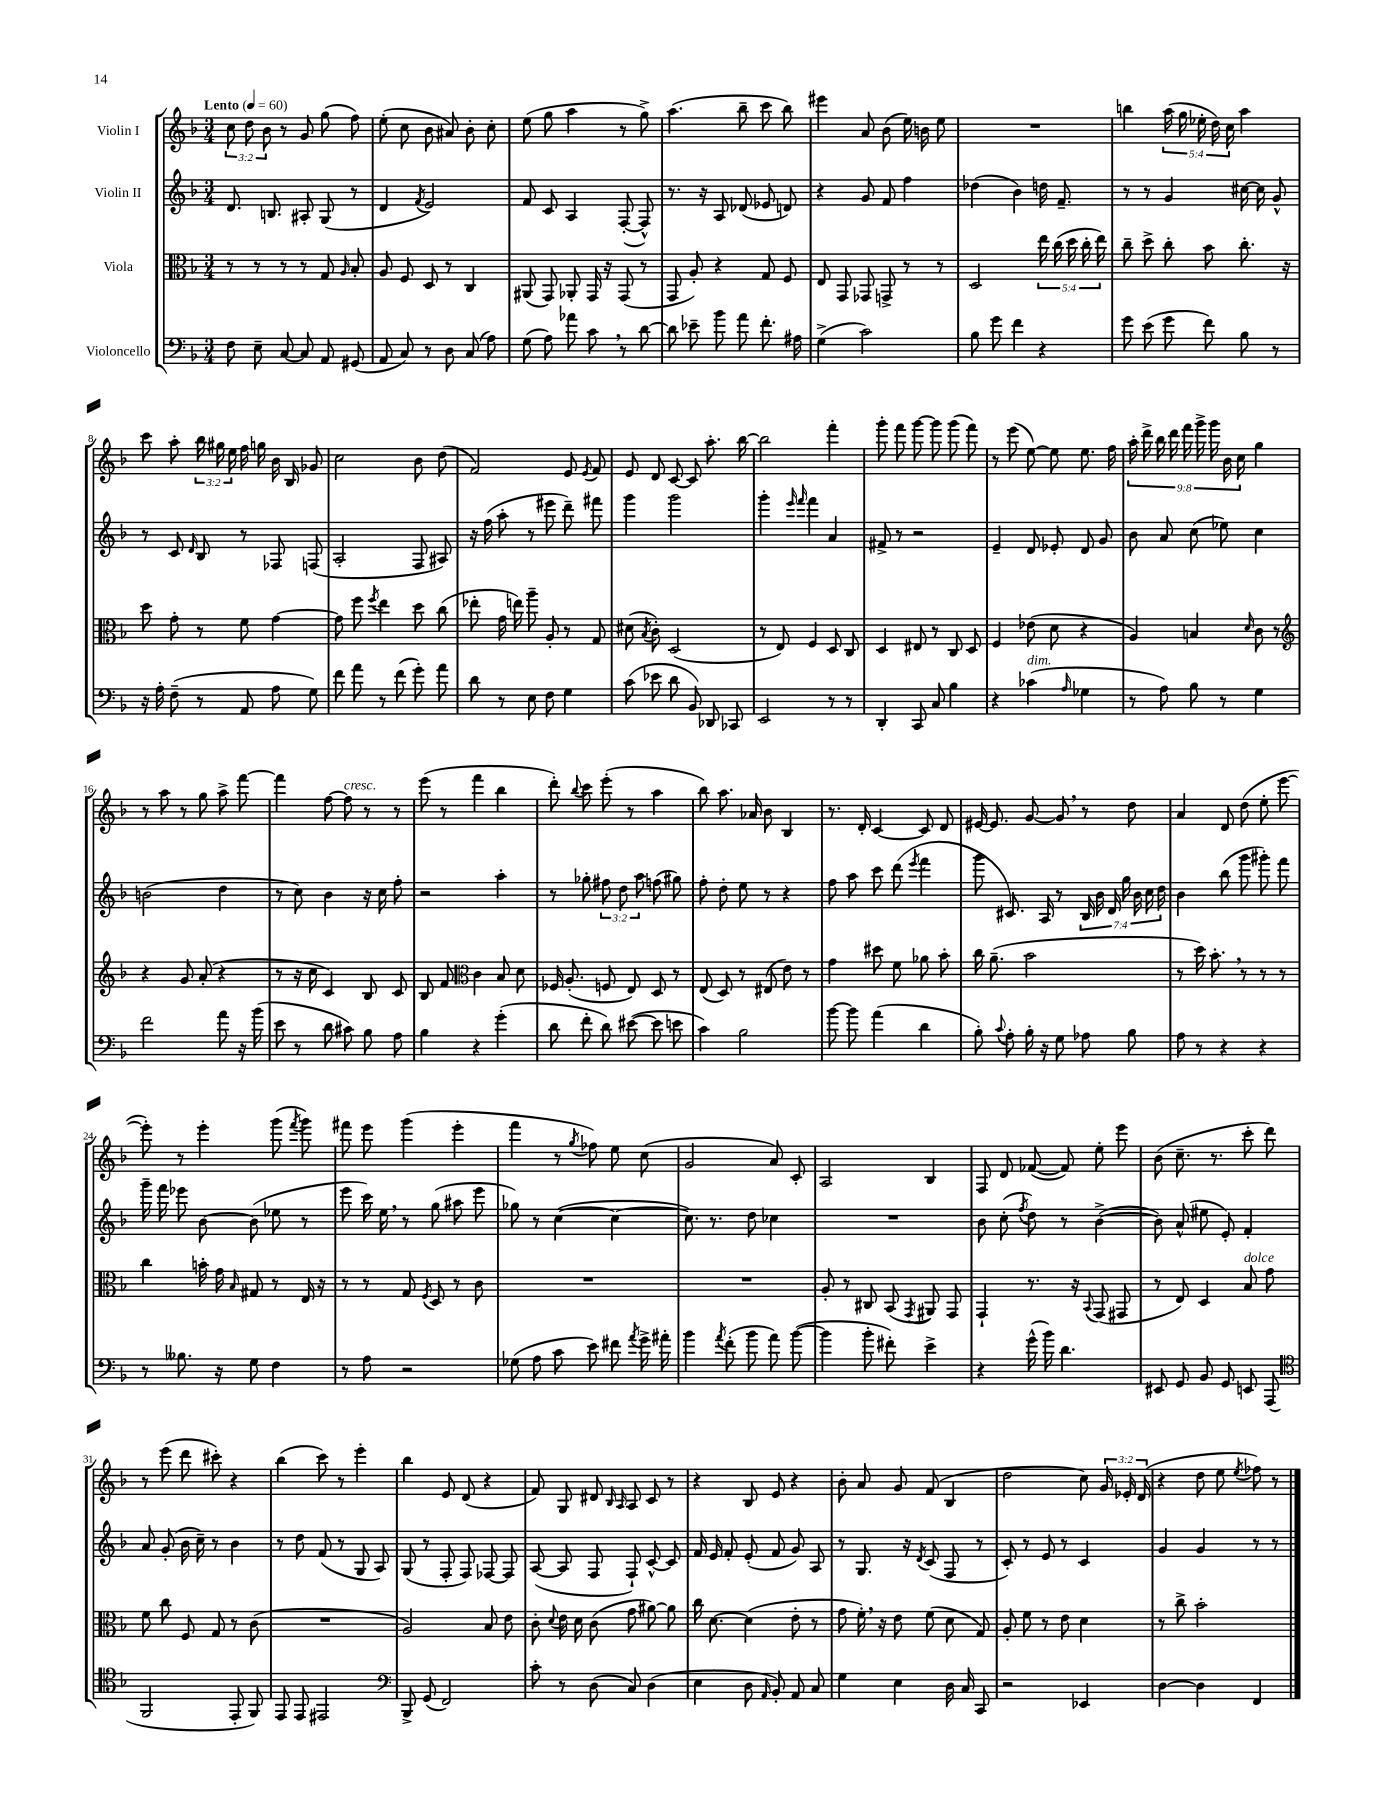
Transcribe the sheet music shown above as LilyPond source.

<<
\new StaffGroup <<
\new Staff = "s0" \with { instrumentName = "Violin I" } {
    \clef treble \key f \major \numericTimeSignature \time 3/4 \override Staff.TupletNumber.text = #tuplet-number::calc-fraction-text \tempo "Lento" 4 = 60
    \autoBeamOff \tuplet 3/2 { c''8 d''8 bes'8 } r8 g'8 g''8( f''8) |
    e''8-.( c''8 bes'8 ais'8) bes'8-. c''8-. |
    e''8( g''8 a''4 r8 g''8->) |
    a''4.( bes''8-- c'''8 bes''8) |
    eis'''4 a'8 bes'8( e''16) b'16 e''8 |
    R2. |
    b''4 \tuplet 5/4 { a''16( g''16 ees''16-. d''16) c''16 } a''4 |
    c'''8 a''8-. \tuplet 3/2 { bes''16 gis''16 e''16 } f''16 g''16 bes'16 bes16 ges'8 |
    c''2 bes'8 d''8( |
    f'2) e'8 \acciaccatura { e'8 } f'8 |
    e'8 d'8 c'8~ c'8 a''8.-. bes''16~ |
    bes''2 f'''4-. |
    g'''8-. f'''8 g'''8~ g'''8 g'''8( f'''8) |
    r8 e'''8( e''8~) e''8 e''8. f''16 |
    \tuplet 9/8 { a''16-. d'''16-> bes''16 d'''16 f'''16 g'''16-> g'''16 bes'16 c''16 } g''4 |
    r8 a''8 r8 g''8 a''8-> f'''8~ |
    f'''4 f''8~ f''8^\markup { \italic "cresc." } r8 r8 |
    e'''8( r8 f'''4 bes''4 |
    d'''8-.) \appoggiatura { bes''8 } c'''8 e'''8-.( r8 a''4 |
    bes''8) a''8. aes'16 bes'8 bes4 |
    r8. d'16-. c'4~ c'8 d'8 |
    eis'16~ eis'8. g'8~ g'8 \breathe r8 d''8 |
    a'4 d'8 d''8( e''8-. e'''8~ |
    e'''8-.) r8 e'''4-. g'''8( \acciaccatura { f'''8 } g'''8) |
    fis'''8 e'''8 g'''4( e'''4-. |
    f'''4 r8 \acciaccatura { g''8 } fes''8) e''8 c''8( |
    g'2 a'8) c'8-. |
    a2 bes4 |
    f8 d'8 fes'8~( fes'8) e''8-. e'''8 |
    bes'8( c''8.-- r8. c'''8-. d'''8) |
    r8 e'''8( d'''8 cis'''8-.) r4 |
    bes''4( c'''8) r8 e'''4-. |
    bes''4 e'8 d'8( r4 |
    f'8) g8 dis'8 \grace { bes16 a16 } a8 c'8 r8 |
    r4 bes8 e'8 r4 |
    bes'8-. a'8 g'8 f'8( bes4 |
    d''2 c''8) \tuplet 3/2 { g'16 ees'16-. d'16( } |
    r4 d''8 e''8 \acciaccatura { e''8 } fes''8) r8 \bar "|." |
}
\new Staff = "s1" \with { instrumentName = "Violin II" } {
    \clef treble \key f \major \numericTimeSignature \time 3/4 \override Staff.TupletNumber.text = #tuplet-number::calc-fraction-text
    \autoBeamOff d'8. b8. ais8-. g8( r8 |
    d'4 \acciaccatura { f'8 } e'2) |
    f'8 c'8 a4 f8~-.( f8-^) |
    r8. r16 a8 des'8( ees'8 d'8) |
    r4 g'8 f'8 f''4 |
    des''4( bes'4) d''16 f'8.-- |
    r8 r8 g'4 cis''16~ cis''16 g'8-^ |
    r8 c'8 \grace { d'16 } bes8 r8 fes8 f8( |
    a2-. f8 ais8) |
    r16 f''16( a''8-. r8 eis'''8 d'''8--) fis'''8 |
    g'''4 g'''2 |
    g'''4-. \grace { e'''16 f'''16 } f'''4 a'4 |
    fis'8-> r8 r2 |
    e'4-- d'8 ees'8-. d'8 g'8 |
    bes'8 a'8 c''8( ees''8) c''4 |
    b'2( d''4 |
    r8 c''8) bes'4 r16 c''16 f''8-. |
    r2 a''4-. |
    r8 ges''8-. \tuplet 3/2 { fis''8 d''8 a''8 } f''8( gis''8) |
    f''8-. d''8-. e''8 r8 r4 |
    f''8 a''8 c'''8 d'''8( \acciaccatura { e'''8 } f'''4 |
    g'''8 cis'8.) a16 r8 \tuplet 7/4 { bes16 bes'16 d'16 g''16 bes'16 c''16 d''16 } |
    bes'4 bes''8( g'''8 gis'''8-.) f'''8 |
    g'''16-- f'''16 ees'''8 bes'8~ bes'8( ees''8 r8 |
    e'''8 c'''16) e''16 \breathe r8 g''8( ais''8 e'''8 |
    ges''8) r8 c''4~( c''4~ |
    c''8.) r8. d''8 ces''4 |
    R2. |
    bes'8 c''8-.( \acciaccatura { f''8 } d''8) r8 bes'4~->( |
    bes'8) a'8-^( eis''8 e'8-.) f'4-. |
    a'8 g'8-.( bes'16 c''16--) r8 bes'4 |
    r8 d''8 f'8( r8 g8 a8) |
    g8( r8 f8-. f8) fes8~ fes8 |
    a8~( a8 f8 f8-!) c'8~-^ c'8 |
    f'16 e'16 f'8-. e'8-.( f'8 g'8) a8 |
    r8 g8. r16 \acciaccatura { d'8 } c'8( f8 r8 |
    c'8-.) r8 e'8 r8 c'4 |
    g'4 g'4 r8 r8 \bar "|." |
}
\new Staff = "s2" \with { instrumentName = "Viola" } {
    \clef alto \key f \major \numericTimeSignature \time 3/4 \override Staff.TupletNumber.text = #tuplet-number::calc-fraction-text
    \autoBeamOff r8 r8 r8 r8 g8 \grace { a16 } bes8-. |
    a8 f8 d8 r8 c4 |
    ais,8( g,8) aes,8-. g,16 r16 g,8( r8 |
    g,8 a8-.) r4 g8 f8 |
    e8 g,8 ges,8 g,8-> r8 r8 |
    d2 \tuplet 5/4 { e''16 c''16( d''16 c''16-. e''16) } |
    c''8-- d''8-> c''8-. bes'8 c''8.-. r16 |
    d''8 g'8-. r8 f'8 g'4~ |
    g'8 f''8 \acciaccatura { f''8 } e''4 d''8 c''8( |
    ees''8-. g'16 e''16) a''8-- a8-. r8 g8 |
    dis'8( \acciaccatura { bes8 } c'8-.) d2( |
    r8 e8) f4 d8 c8 |
    d4 eis8 r8 c8 d8 |
    f4 ees'8( d'8 r4 |
    a4) b4 \grace { d'16 } c'8 r8 |
    \clef treble r4 g'8 a'8-.( r4 |
    r8 r16 c''16 c'4) bes8 c'8 |
    bes8 f'8 \clef alto c'4 bes8 d'8 |
    fes16 a8.-.( f8 e8) d8 r8 |
    e8( d8) r8 eis8( e'8) r8 |
    g'4 dis''8 f'8 aes'8 bes'8-. |
    c''16 a'8.--( bes'2 |
    r8 d''16) bes'8.-. \breathe r8 r8 r8 |
    c''4 b'16-. g'16 \grace { bes16 } gis8 r8 e16 r16 |
    r8 r8 g8 \acciaccatura { f8 } d8 r8 c'8 |
    R2. |
    R2. |
    a8-. r8 cis8 bes,8( \acciaccatura { g,8 } ais,8) g,8 |
    g,4-! r8. r16 \appoggiatura { bes,8 } g,8( gis,8 |
    r8 e8) d4 bes8^\markup { \italic "dolce" } g'8 |
    f'8 c''8 f8 g8 r8 c'8( |
    R2. |
    a2) bes8 e'8 |
    c'8-. \appoggiatura { d'8 } e'16 d'16 c'8( g'8 ais'8~) ais'8 |
    c''16 d'8.~ d'4( e'8-. r8 |
    g'8 f'16-.) \breathe r16 e'8 f'8( d'8 g8) |
    a8-. f'8 r8 e'8 d'4 |
    r8 c''8-> bes'2-. \bar "|." |
}
\new Staff = "s3" \with { instrumentName = "Violoncello" } {
    \clef bass \key f \major \numericTimeSignature \time 3/4
    \autoBeamOff f8 e8-- c8~ c8 a,8 gis,8( |
    a,8 c8) r8 d8 c8( a8) |
    g8( a8) aes'8 c'8 \breathe r8 d'8~ |
    d'8 ees'8-- bes'8 a'8 f'8.-. ais16 |
    g4->( c'2) |
    bes8 g'8 f'4 r4 |
    g'8 e'8( g'8 f'8) bes8 r8 |
    r16 a16-. f8--( r8 a,8 a8 g8) |
    f'8 a'8 r8 f'8( g'8-.) a'8 |
    d'8 r8 e8 f8 g4 |
    c'8( ees'8 d'8 bes,8) des,8 ces,8 |
    e,2 r8 r8 |
    d,4-. c,8 c8 bes4 |
    r4 ces'4^\markup { \italic "dim." }( \grace { a16 } ges4 |
    r8 a8) bes8 r8 g4 |
    f'2 a'8 r16 bes'16( |
    e'8 r8 d'8 cis'8) bes8 a8 |
    bes4 r4 g'4-.( |
    d'8 f'8-. d'8) eis'8~( eis'8 e'8 |
    c'4) bes2 |
    bes'8~ bes'8 a'4( d'4 |
    bes8-.) \appoggiatura { c'8 } a8-. bes16-. r16 g8 aes8 bes8 |
    a8 r8 r4 r4 |
    r8 beses8. r16 g8 f4 |
    r8 a8 r2 |
    ges8( a8 c'8 e'8) fis'8 \acciaccatura { a'8 } g'16-> ais'16-. |
    bes'4 \acciaccatura { a'8 } f'8-.( bes'8 a'8) bes'8~( |
    bes'4 bes'8-. fis'8-.) e'4-> |
    r4 g'16-^( bes'16) d'4. |
    eis,8 g,8 bes,8 g,8 e,8 a,,8( |
    \clef tenor f,2 e,8-. f,8) |
    e,8 e,8 eis,2 |
    \clef bass bes,,8-> g,8( f,2) |
    c'8-. r8 d8( c8) d4( |
    e4 d8 \grace { a,16 } bes,8-.) a,8 c8 |
    g4 e4 d16 c16 c,8 |
    r2 ees,4 |
    d4~ d4 f,4 \bar "|." |
}
>>
>>
